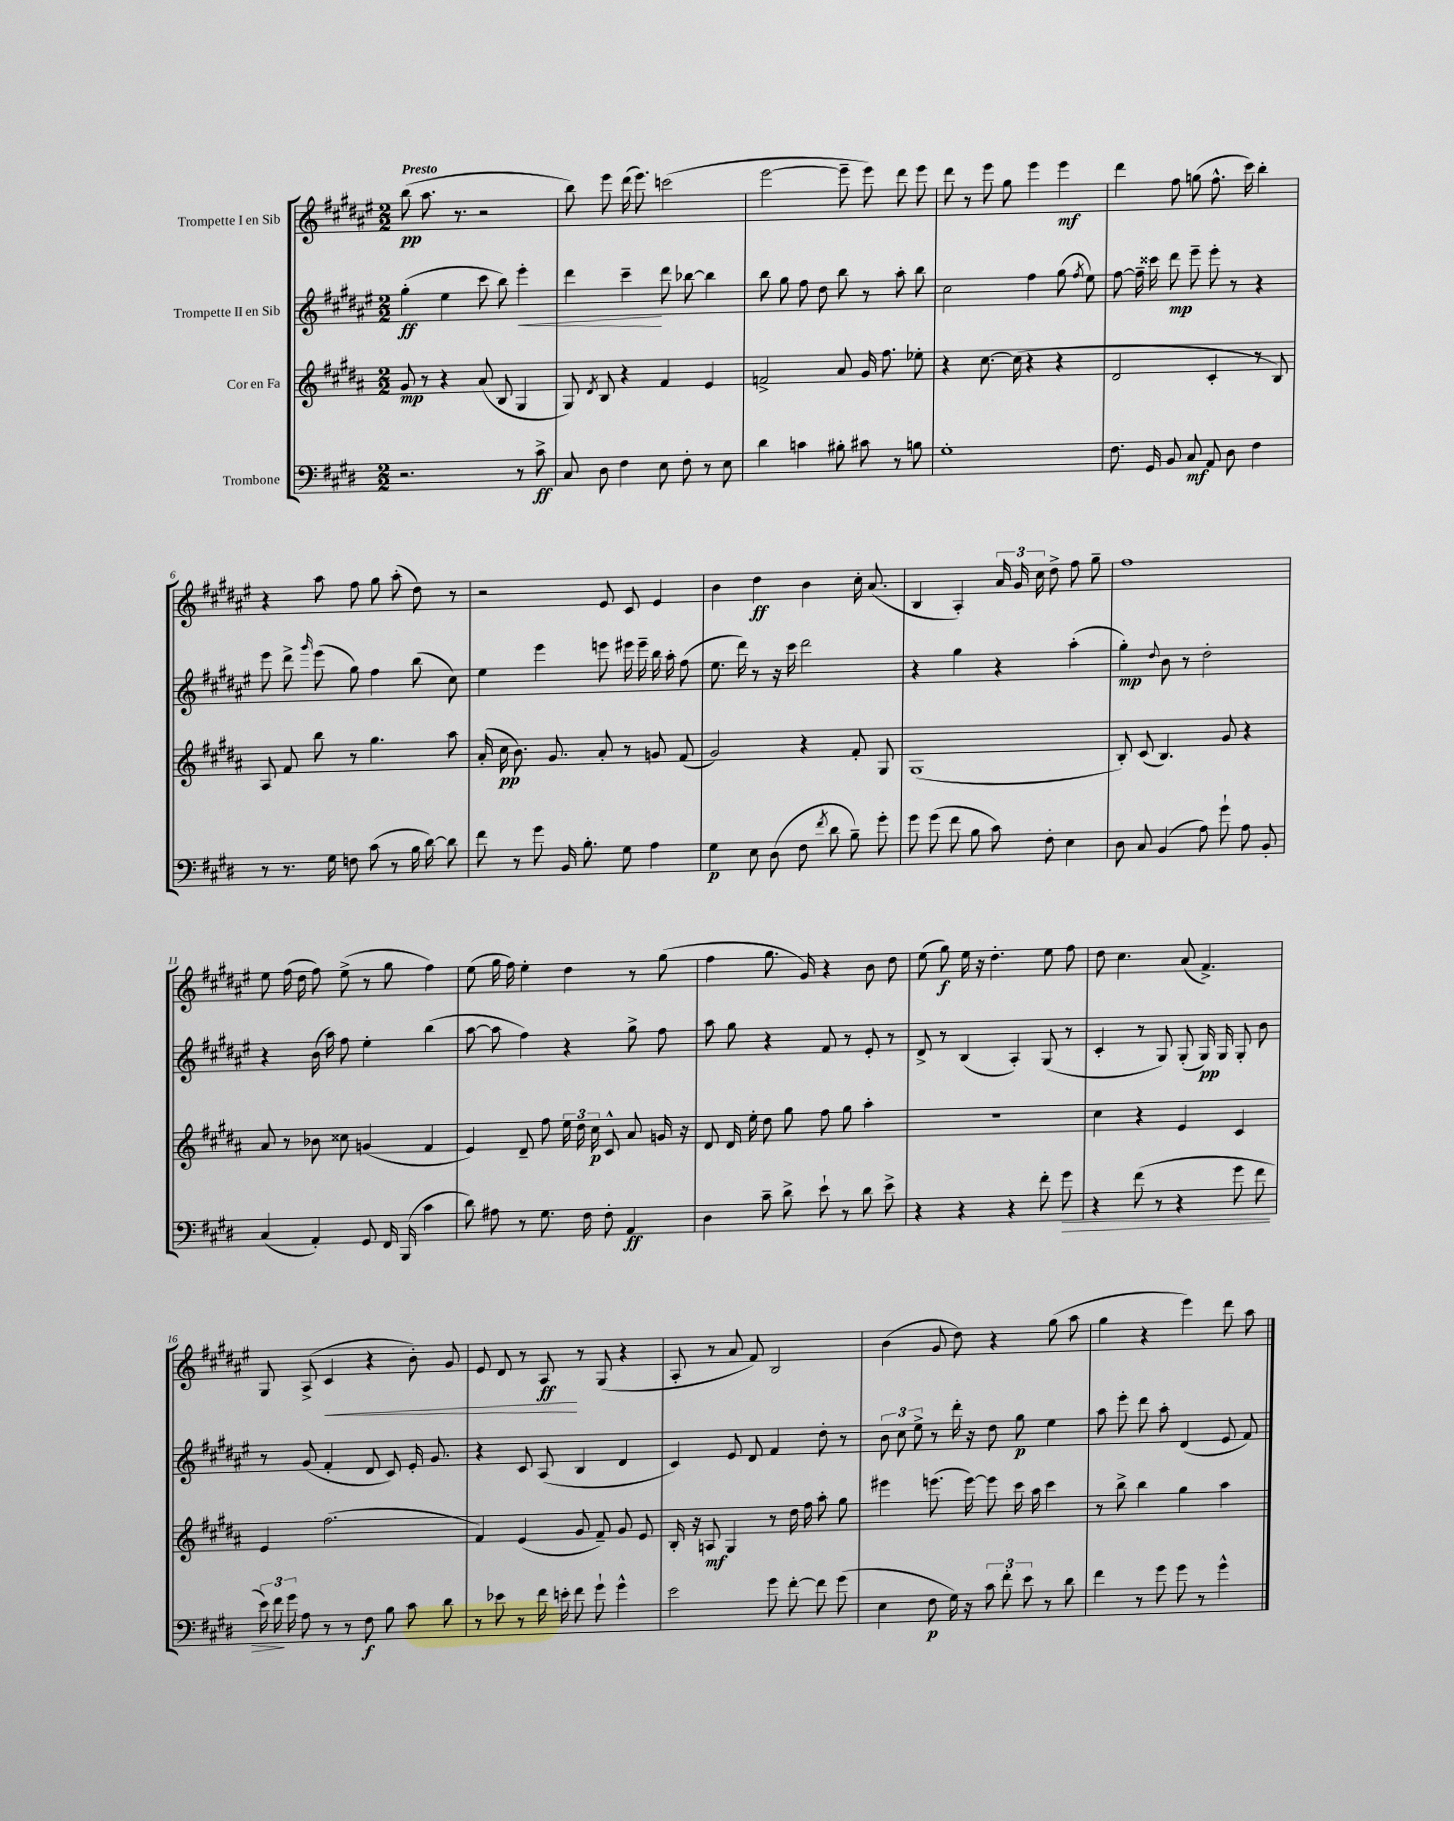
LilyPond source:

<<
\new StaffGroup <<
\new Staff = "s0" \with { instrumentName = "Trompette I en Sib" } {
    \clef treble \key fis \major \numericTimeSignature \time 2/2 \tempo "Presto"
    \autoBeamOff b''8\pp( ais''8. r8. r2 |
    b''8) eis'''8 dis'''16( eis'''8.) c'''2( |
    eis'''2~ eis'''8-- eis'''8) dis'''8 eis'''8 |
    dis'''8 r8 eis'''8 gis''8 eis'''4 eis'''4\mf |
    dis'''4 fis''8 g''8( fis''8.-^ cis'''16) b''4-. |
    r4 ais''8 fis''8 gis''8 ais''8-.( dis''8) r8 |
    r2 eis'8 cis'8 eis'4 |
    b'4 dis''4\ff b'4 cis''16-. ais'8.( |
    b4 ais4-.) \tuplet 3/2 { ais'16 gis'16 cis''16 } dis''8-> fis''8 gis''8-- |
    fis''1 |
    eis''8 fis''16( dis''16 fis''8) eis''8->( r8 gis''8 fis''4) |
    eis''8( gis''16 fis''16) eis''4-. dis''4 r8 gis''8( |
    fis''4 gis''8. gis'16) r4 b'8 dis''8 |
    eis''8( gis''8\f) eis''16 r16 dis''4.-. eis''8 fis''8 |
    dis''8 cis''4. ais'8( fis'4.->) |
    gis8 ais8->( cis'4\< r4 b'8-.) gis'8 |
    eis'8 dis'8 r8 ais8\ff\! r8 gis8( r4 |
    ais8-. r8 ais'8 fis'8) b2 |
    b'4( gis'8 dis''8) r4 gis''8( ais''8 |
    gis''4 r4 eis'''4) dis'''8 ais''8 \bar "|." |
}
\new Staff = "s1" \with { instrumentName = "Trompette II en Sib" } {
    \clef treble \key fis \major \numericTimeSignature \time 2/2
    \autoBeamOff gis''4-.\ff( eis''4 cis'''8 b''8) eis'''4-.\< |
    dis'''4 cis'''4--\! dis'''8 bes''8~ bes''4 |
    b''8 gis''8 fis''8 dis''8 b''8 r8 ais''8-. b''8 |
    cis''2 fis''4 gis''8( \acciaccatura { fis''8 } eis''8) |
    fis''8~ fis''16-- cisis'''16 dis'''8\mp eis'''8-- eis'''8-. r8 r4 |
    eis'''8 dis'''8-> \grace { gis'''16 } eis'''8( gis''8) fis''4 b''8( cis''8) |
    eis''4 eis'''4 e'''8 eis'''16 eis'''16-- b''16 ais''16-. fis''8( |
    eis''8. dis'''16) r8 r16 cis'''16 dis'''2 |
    r4 gis''4 r4 ais''4-.( |
    gis''4-.\mp) \appoggiatura { dis''8 } b'8 r8 dis''2-. |
    r4 b'16( ais''16) fis''8 eis''4-. b''4( |
    ais''8~ ais''8 fis''4) r4 gis''8-> fis''8 |
    ais''8 gis''8 r4 fis'8 r8 eis'8-. r8 |
    dis'8-> r8 b4( ais4-.) gis8( r8 |
    cis'4-. r8 gis8) gis8-.( gis16\pp) gis16 gis8-. b'8 |
    r8 gis'8( fis'4-. dis'8 cis'8) eis'16-. gis'8. |
    r4 cis'8 ais8( b4 dis'4 |
    cis'4) eis'8 dis'8 fis'4 dis''8-. r8 |
    \tuplet 3/2 { b'8 cis''8 eis''8-> } r8 dis'''16-. r16 dis''8 gis''8\p eis''4 |
    ais''8 eis'''8-. dis'''8 ais''8-. dis'4( eis'8 fis'8) \bar "|." |
}
\new Staff = "s2" \with { instrumentName = "Cor en Fa" } {
    \clef treble \key b \major \numericTimeSignature \time 2/2
    \autoBeamOff gis'8\mp r8 r4 ais'8( b8 gis4 |
    gis8) \acciaccatura { dis'8 } b8 r4 fis'4 e'4 |
    f'2-> ais'8 gis'16 fis''8. ees''8-. |
    r4 cis''8.~ cis''16( r4 r4 |
    dis'2 cis'4-. r8 b8) |
    ais8 fis'8 b''8 r8 gis''4. ais''8 |
    ais'16-.( cis''16\pp b'8.) gis'8. ais'8-. r8 g'8 fis'8( |
    gis'2) r4 fis'8-. gis8 |
    gis1( |
    b8-.) cis'8( b4.) gis'8 r4 |
    ais'8 r8 bes'8 cisis''8 g'4( fis'4 |
    e'4) dis'8-- fis''8 \tuplet 3/2 { e''16 dis''16 cis''16\p } cis'8-^ ais'8 g'16 r16 |
    dis'8 dis'16 e''16-. dis''8 gis''8 fis''8 gis''8 ais''4-. |
    R1 |
    cis''4 r4 e'4 cis'4 |
    e'4 fis''2.( |
    fis'4) e'4( gis'8 fis'8--) gis'8 e'8 |
    b16-. r16 a8\mf gis4 r8 dis''16 fis''16 ais''8-. gis''8 |
    eis'''4 e'''8.( e'''16~) e'''8 cis'''16 ais''16 cis'''4 |
    r8 b''8-> b''4 gis''4 ais''4 \bar "|." |
}
\new Staff = "s3" \with { instrumentName = "Trombone" } {
    \clef bass \key e \major \numericTimeSignature \time 2/2
    \autoBeamOff r2. r8 cis'8->\ff |
    cis8 dis8 fis4 e8 fis8-. r8 e8 |
    dis'4 c'4 bis8-. cis'8 r8 b8 |
    gis1-. |
    fis8. gis,16 b,8 cis8\mf a,8 dis8 fis4 |
    r8 r8. gis16 f8 cis'8( r8 b16 dis'16~) dis'8 |
    fis'8 r8 gis'8 b,16 b8.-. gis8 a4 |
    gis4\p e8 dis8( fis8 \acciaccatura { fis'8 } dis'8 b8--) gis'8-. |
    gis'8 gis'8( fis'8 b8 cis'8) fis8-. e4 |
    dis8 cis8 b,4( a8) gis'8-! a8 b,8-. |
    cis4( a,4-.) gis,8 fis,16 b,,16( cis'4 |
    dis'8) ais8 r8 gis8. fis16 fis8-. a,4\ff |
    dis4 cis'8-- dis'8-> e'8-! r8 dis'8 e'8-> |
    r4 r4 r4 fis'8-. gis'8\> |
    r4 fis'8( r8 r4 gis'8 fis'8 |
    \tuplet 3/2 { e'16) fis'16\! gis'16 } a8 r8 r8 fis8\f b8 cis'8 dis'8 |
    r8 ees'8 r8 fis'16 e'16-. fis'8 gis'8-! gis'4-^ |
    e'2 gis'8 fis'8~-. fis'8 gis'8( |
    e4 fis8\p gis16) r16 \tuplet 3/2 { cis'8 fis'8-. e'8 } r8 dis'8 |
    fis'4 r8 gis'8 gis'8 r8 gis'4-^ \bar "|." |
}
>>
>>
